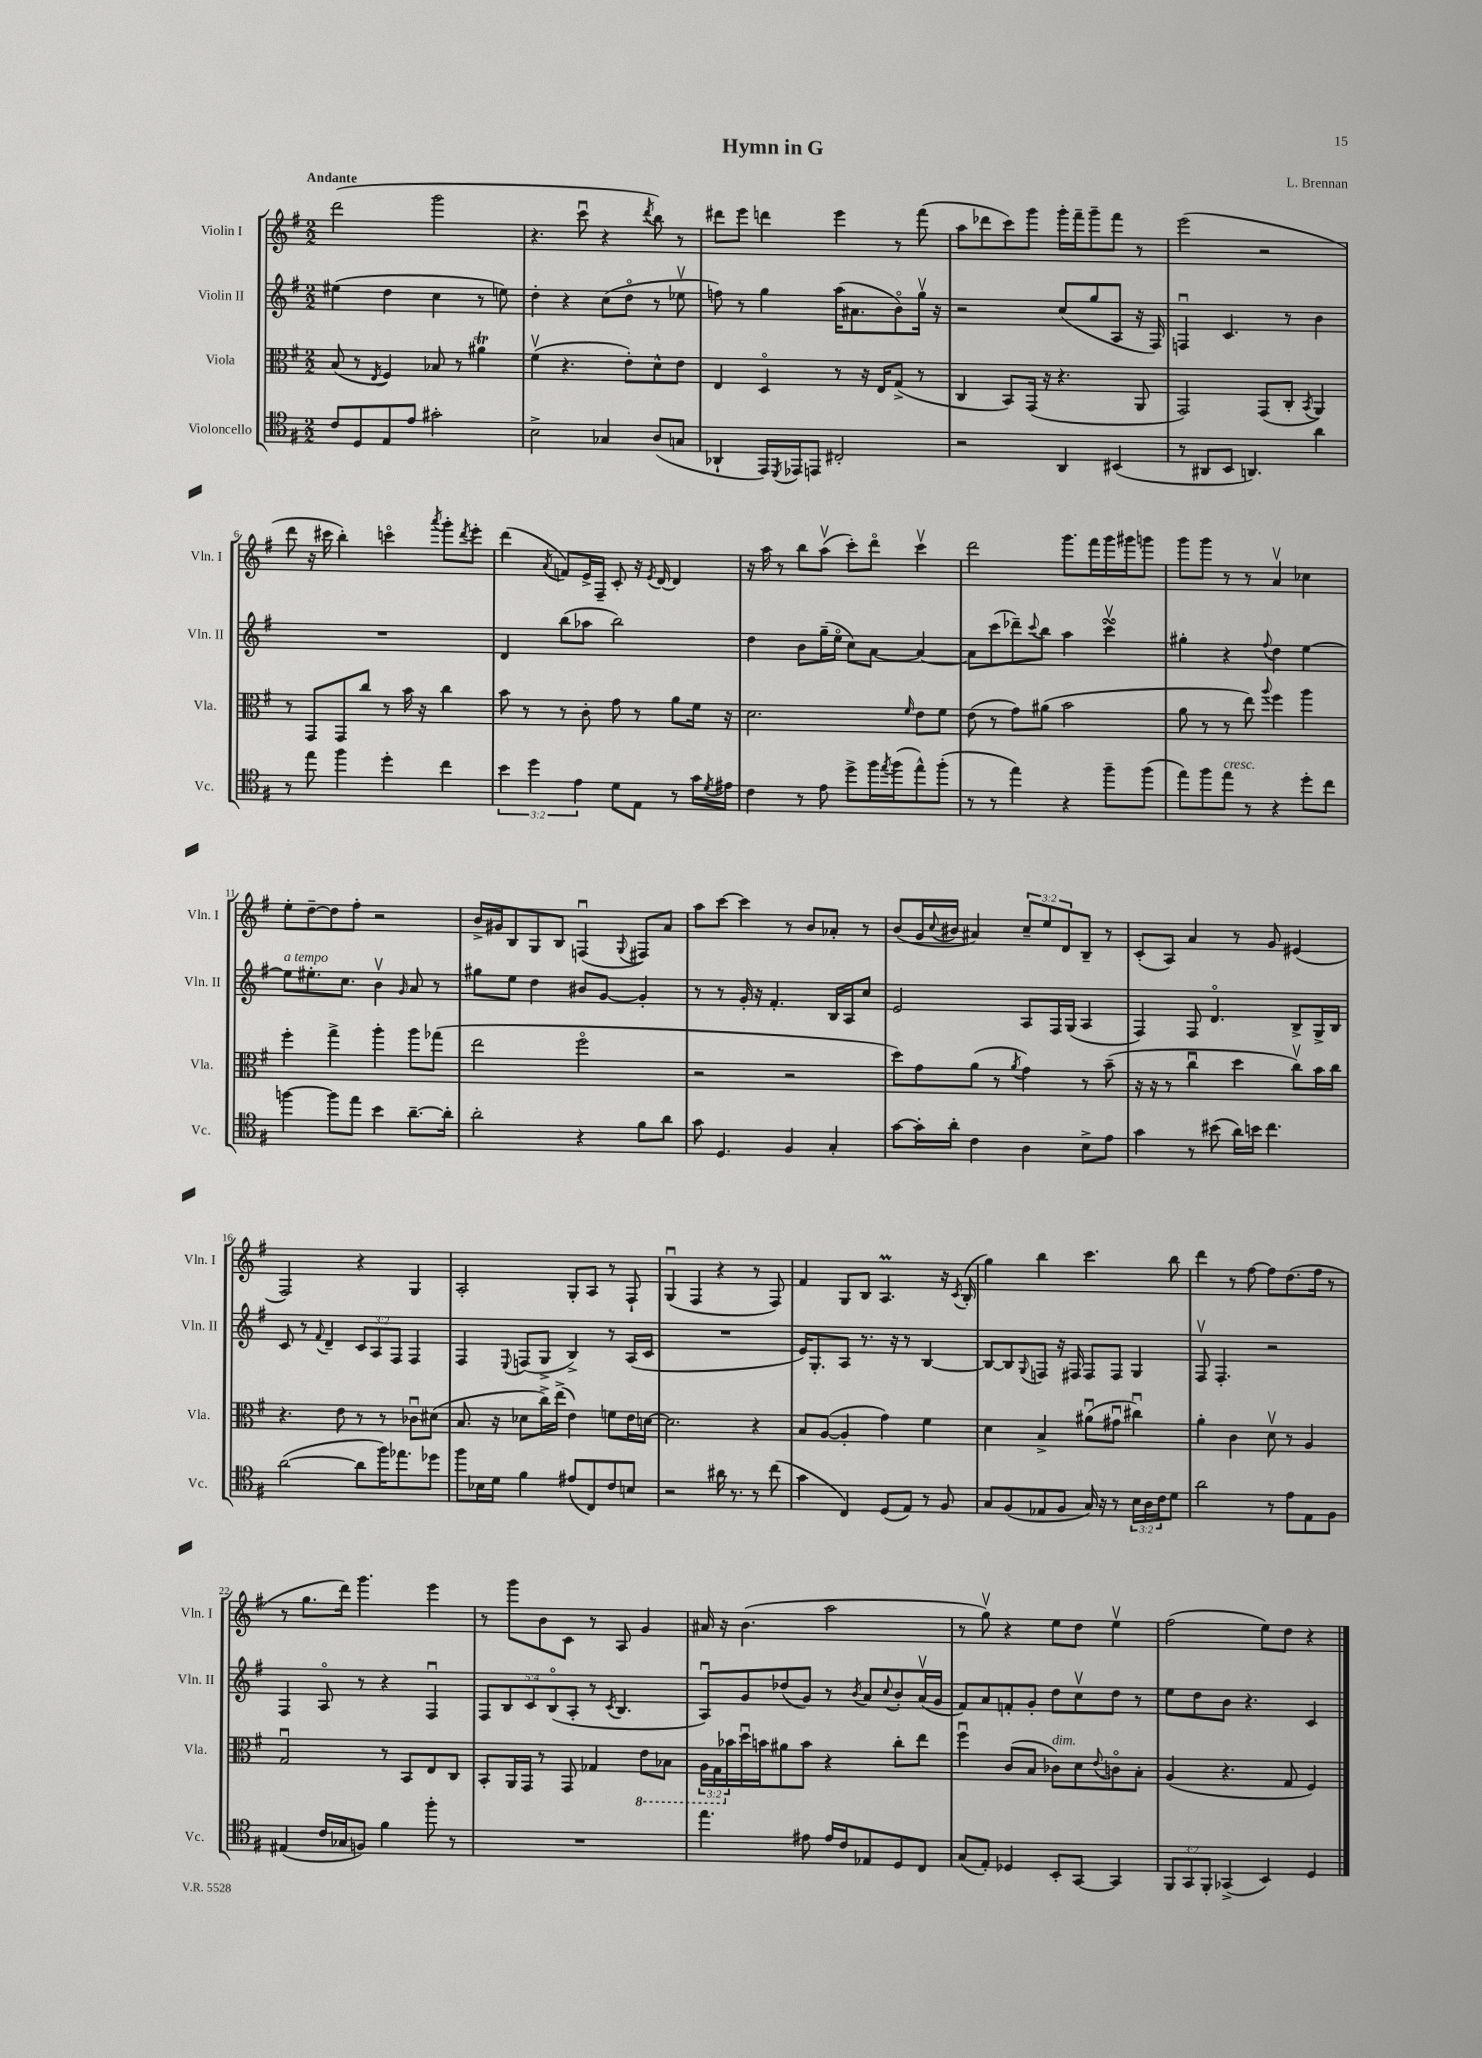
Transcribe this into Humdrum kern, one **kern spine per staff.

**kern	**kern	**kern	**kern
*part4	*part3	*part2	*part1
*staff4	*staff3	*staff2	*staff1
*I"Violoncello	*I"Viola	*I"Violin II	*I"Violin I
*I'Vc.	*I'Vla.	*I'Vln. II	*I'Vln. I
*clefC4	*clefC3	*clefG2	*clefG2
*k[f#]	*k[f#]	*k[f#]	*k[f#]
*M2/2	*M2/2	*M2/2	*M2/2
=1	=1	=1	=1
!	!	!	!LO:TX:a:B:t=Andante
8c/L	(8B/	(4ee#X\	(2ddd\
8D/	8r	.	.
.	8qE/	.	.
8E/	4F#/)	4dd\	.
8e/J	.	.	.
2g#X'\	8B-X/	4cc\	2ggg\
.	8r	.	.
.	4a#Xt\	8r	.
.	.	8een\)	.
=2	=2	=2	=2
2B^\	(4f#v\	4dd'\	4.r
.	4.r	4r	.
.	.	.	8cccu\
4G-X/	.	(8cc\L	4r
.	8e'\L)	8dd\J	.
.	.	.	8qddd/
(8A/L	8d^^\	8r	8bb\)
8Gn/J	8e\J	8ee-Xv\	8r
=3	=3	=3	=3
4AA-X`/	4E/	8ffn\)	8ddd#X\L
.	.	8r	8eee\J
16EE/LL)	4D/	4gg\	4dddn\
8qDD/	.	.	.
16EE-X/J	.	.	.
8EEn/J	.	.	.
2C#X'/	8r	(16aa\KL	4eee\
.	.	8.a#X\	.
.	16r	.	.
.	16E/KL	.	.
.	(8G^/J	8b\)	8r
.	8r	16ggv\Jk	(8fff#\
.	.	16r	.
=4	=4	=4	=4
2r	4C/	2r	8aa\L
.	.	.	8ddd-X\
.	8BB/L)	.	8ccc\)
.	(16GG/Jk	.	8ggg\J
.	16r	.	.
4AA/	4.r	(8cc/L	16ggg'\LL
.	.	.	16fff#~\J
.	.	8gg/	8ggg~\
(4BB#X/	.	8A/J	8fff#\J
.	8AA/	16r	8r
.	.	16F#/)	.
=5	=5	=5	=5
8r	2GG/)	4Fnu/	(2eee\
8AA#X/L	.	.	.
8BB/J	.	4.c/	.
4.AAn/)	.	.	.
.	(8GG/L	.	2r
.	8C'/J	8r	.
.	8qBB/	.	.
4a\	4AA/)	4b\	.
!!LO:LB:g=z
=6	=6	=6	=6
8r	8r	1r	8ddd\
8ee\	8GG/L	.	16r
.	.	.	16ccc#X\
4ff#\	8GG/	.	4bb'\)
.	8cc/J	.	.
4dd'\	8r	.	4cccn\
.	16b\	.	.
.	16r	.	.
.	.	.	8qaaa/
4cc\	4cc\	.	8ggg'\L
.	.	.	8qddd/
.	.	.	8eee'\J
=7	=7	=7	=7
6b\	8b\	4d/	(4ddd\
.	8r	.	.
6dd\	.	.	.
.	.	.	8qa/
.	8r	(8bb\L	8fn/L)
6e\	.	.	.
.	8c'\	8aa-X\J	16e^/L
.	.	.	16F#~/JJ
8d\L	8g\	2bb\)	8c'/
8E\J	8r	.	16r
.	.	.	8qe/
.	.	.	[16d/
8r	8a\L	.	4d/]
16g\LL	16f#\Jk	.	.
8qd/	.	.	.
16e#X\JJ	16r	.	.
=8	=8	=8	=8
4c\	2.d\	4dd\	16r
.	.	.	16aa\
.	.	.	8r
8r	.	8b\L	8bb\L
8e\	.	(16gg~\L	(8aav\J
.	.	16ee\JJ	.
8dd^\L	.	8cc\L)	8ccc'\L)
16ff#\L	.	[8a\J	8ddd\J
8qee/	.	.	.
(16ff#\J	.	.	.
.	16qqf#/	.	.
8ee^^\)	8e\L	4a/_	4cccv\
(8ff#'\J	8f#\J	.	.
=9	=9	=9	=9
8r	(8e\	8a\L]	2ddd\
8r	8r	(8ccc\	.
4ee\)	8g\L)	8ddd-X~\)	.
.	.	8qqccc/	.
.	(8a#X\J	8bb\J	.
4r	2b\	4aa\	8.ggg\L
.	.	.	16fff#\L
8ff#~\L	.	4cccsSSsv\	16ggg\
.	.	.	16ggg#X\J
(8ff#\J	.	.	8gggn\J
=10	=10	=10	=10
8ee\L)	8a\	4gg#X'\	8ggg\L
8ff#\	8r	.	8ggg\J
!LO:TX:a:i:t=cresc.	!	!	!
8ee\J	8r	4r	8r
8r	8ee\)	.	8r
.	8qqaa/	8qqff#/	.
4r	4ff#\	4dd\	4av/
8dd'\L	4aa\	[4ee\	4cc-X\
8cc\J	.	.	.
!!LO:LB:g=z
=11	=11	=11	=11
!	!	!LO:TX:a:i:t=a tempo	!
[4ffn\	4ff#'\	8ee\L]	8ee'\L
.	.	8.ee#X'\	[8dd~\
8ff\L]	4gg^\	.	8dd\]
.	.	8.cc\J	.
8ee\J	.	.	8ff#'\J
4b\	4aa'\	4bv\	2r
.	.	16qqg/	.
[8.a~\L	8aa\L	8a/	.
.	(8gg-X\J	8r	.
16a'\Jk]	.	.	.
=12	=12	=12	=12
2a'\	2ee\	8gg#X\L	16b^/LL
.	.	.	16g#X/J
.	.	8ee\J	8B/
.	.	4dd\	8G/
.	.	.	8B/J
4r	2ff#\	8b#X/L	(4Fnu/
.	.	[8g/J	.
.	.	.	8qqG/
8f#\L	.	4g'/]	8F#X/L)
8a\J	.	.	8a/J
=13	=13	=13	=13
8g\	2r	8r	8aa\L
4.D/	.	8r	[8ccc\J
.	.	16g'/	4ccc\]
.	.	16r	.
.	.	4.f#'/	.
4F#/	2r	.	8r
.	.	.	8b/L
4G'/	.	16B/LL	8a-X'/J
.	.	16A/J	.
.	.	8cc/J	8r
=14	=14	=14	=14
[8g\L	8dd\L)	2e/	(8b/L
16g'\L]	8g\	.	16g/L
.	.	.	8qqcc/
16a'\JJ	.	.	16b#X/JJ
4c\	(8a\J	.	4a#X/)
.	8r	.	.
.	8qa/	.	.
4A\	4g\)	8A/L	12cc~/L
.	.	.	12ee/
.	.	16F#/L	.
.	.	.	12d/
.	.	(16G/JJ	.
8B^\L	8r	4A/	8B~/J
8e\J	(8b~\	.	8r
=15	=15	=15	=15
4g\	16r	4F#/)	(8c'/L
.	16r	.	.
.	8r	.	8A/J)
8r	4ccu\	8F#/	4a/
(8b#X\	.	4.d/	.
16a\LL)	4dd\	.	8r
16bn\JJ	.	.	.
4.cc\	.	.	8g/
.	8ccv\L)	8B^/L	(4e#X/
.	16b\L	16G^/L	.
.	16cc\JJ	16B/JJ	.
!!LO:LB:g=z
=16	=16	=16	=16
([2a\	4.r	8c/	2F#/)
.	.	8r	.
.	.	8qqf#/	.
.	.	4d~/	.
.	8e\	.	.
8a\L]	8r	12c/L	4r
.	.	12A/	.
16ff#\K)	8r	.	.
.	.	12F#/J	.
8.ee-X\	.	.	.
.	8c-Xu\L	4F#/	4G/
8dd-X\J	(8d#X\J	.	.
=17	=17	=17	=17
8ff#\L	8.B/	4F#/	2A'/
16B-X\L	.	.	.
16d\JJ	16r	.	.
.	.	8qqE/	.
4f#\	8d-X\L	(8Fn/L	.
.	16cc^\L)	8G^/J	.
.	(16ee^\JJ	.	.
(8e#X/L	4e\)	4B^/)	8G'/L
8C/)	.	.	8A/J
8c/	8fn\L	8r	8r
8Bn/J	16e\L	(16A/LL	8F#`/
.	[16dn\JJ	16c/JJ	.
=18	=18	=18	=18
2r	2.d\]	1r	(4Gu/
.	.	.	4F#/
16a#X\	.	.	4r
8.r	.	.	.
8r	4r	.	8r
(8cc\	.	.	8F#/)
=19	=19	=19	=19
4g\	8B/L	16e/KL)	4f#/
.	.	8.G'/	.
.	([8A/J	.	.
4C/)	4A'/]	8A/J	8G/L
.	.	8.r	8B/J
(8D/L	4g\)	.	4.AM/
.	.	16r	.
8E/J)	.	8r	.
8r	4f#\	[4B/	.
8F#/	.	.	16r
.	.	.	8qc/
.	.	.	(16B'/
=20	=20	=20	=20
8G/L	4d\	8B/L_	4gg\)
(8F#/	.	8B/]	.
.	.	8qqG/	.
8E-X/	4B^/	8Fn/J	4bb\
8F#/J	.	16r	.
.	.	16F#X/	.
16G/)	(8a#Xu\L	8F#/L	4.ccc\
16r	.	.	.
8r	8g#Xu\J	8F#/J	.
24B\LL	4cc#Xu\)	4G/	.
24A\	.	.	.
24c\J	.	.	.
8d\J	.	.	8bb\
=21	=21	=21	=21
2a\	4a'\	8F#v/	4ddd\
.	.	4.F#'/	.
.	4c\	.	8r
.	.	.	[8ff#\
8r	8dv\	2r	8ff#\L]
8e\L	8r	.	(8.dd\
8E\	4A/	.	.
.	.	.	16ff#\Jk
8F#\J	.	.	8r
!!LO:LB:g=z
=22	=22	=22	=22
(4E#X/	2Gu/	4F#/	8r
.	.	.	8.gg\L
16c/LL	.	8A/	.
16G-X/J	.	.	16ddd\Jk)
8Fn/J)	.	8r	4.ggg\
4f#\	8r	4r	.
.	8BB/L	.	.
8ff#'\	8E/	4F#u/	4eee\
8r	8C/J	.	.
=23	=23	=23	=23
1r	8BB'/L	10F#/L	8r
.	.	10B/	.
.	16AA/L	.	8ggg\L
.	16GG/JJ	.	.
.	.	10c/	.
.	8r	.	8b\
.	.	(10B/	.
.	8GG/	.	8c\J
.	.	10A'/J	.
.	4G-X/	8r	8r
.	.	8qc/	.
.	.	4.B/	8A/
*	*8ba	*	*
.	8E\L	.	4g/
.	8BB-X\J	.	.
=24	=24	=24	=24
4.ee\	24AA\LL	8Au/L)	16a#X/
.	24GG\	.	.
.	.	.	16r
*	*X8ba	*	*
.	24b-X\	.	.
.	16ddu\	8g/	(4.b\
.	16bn\J	.	.
.	8a#X\	(8dd-X/	.
8e#X\	8b\J	8g/J)	.
16e#/LL	4r	8r	2aa\
16c/J	.	.	.
.	.	8qb/	.
8E-X/	.	8a/L	.
.	.	8qqcc/	.
8D/	8cc'\L	8b'/	.
8C/J	8ee\J	(16av/L	.
.	.	16g/JJ	.
=25	=25	=25	=25
(8G/L	4ff#u\	8f#/L)	8r
8E'/J)	.	8a/	8ggv\)
4D-X/	(8c/L	8fn'/	4r
.	8B/J	8g'/J	.
!	!LO:TX:a:i:t=dim.	!	!
8BB'/L	8c-X\L)	8dd\L	8ee\L
[8GG/J	8d\	8ccv\	8dd\J
.	8qqe/	.	.
4GG/]	8cn\	8dd\J	4eev\
.	8B'\J	8r	.
=26	=26	=26	=26
12FF#/L	(4A/	8ee\L	(2ff#\
12GG/	.	.	.
.	.	8dd\	.
12FF#'/J	.	.	.
(4GG-X^/	4.r	8b\J	.
.	.	4.r	.
4BB/)	.	.	8ee\L)
.	8G/	.	8dd\J
4D/	4F#/)	4c/	4r
==	==	==	==
*-	*-	*-	*-
